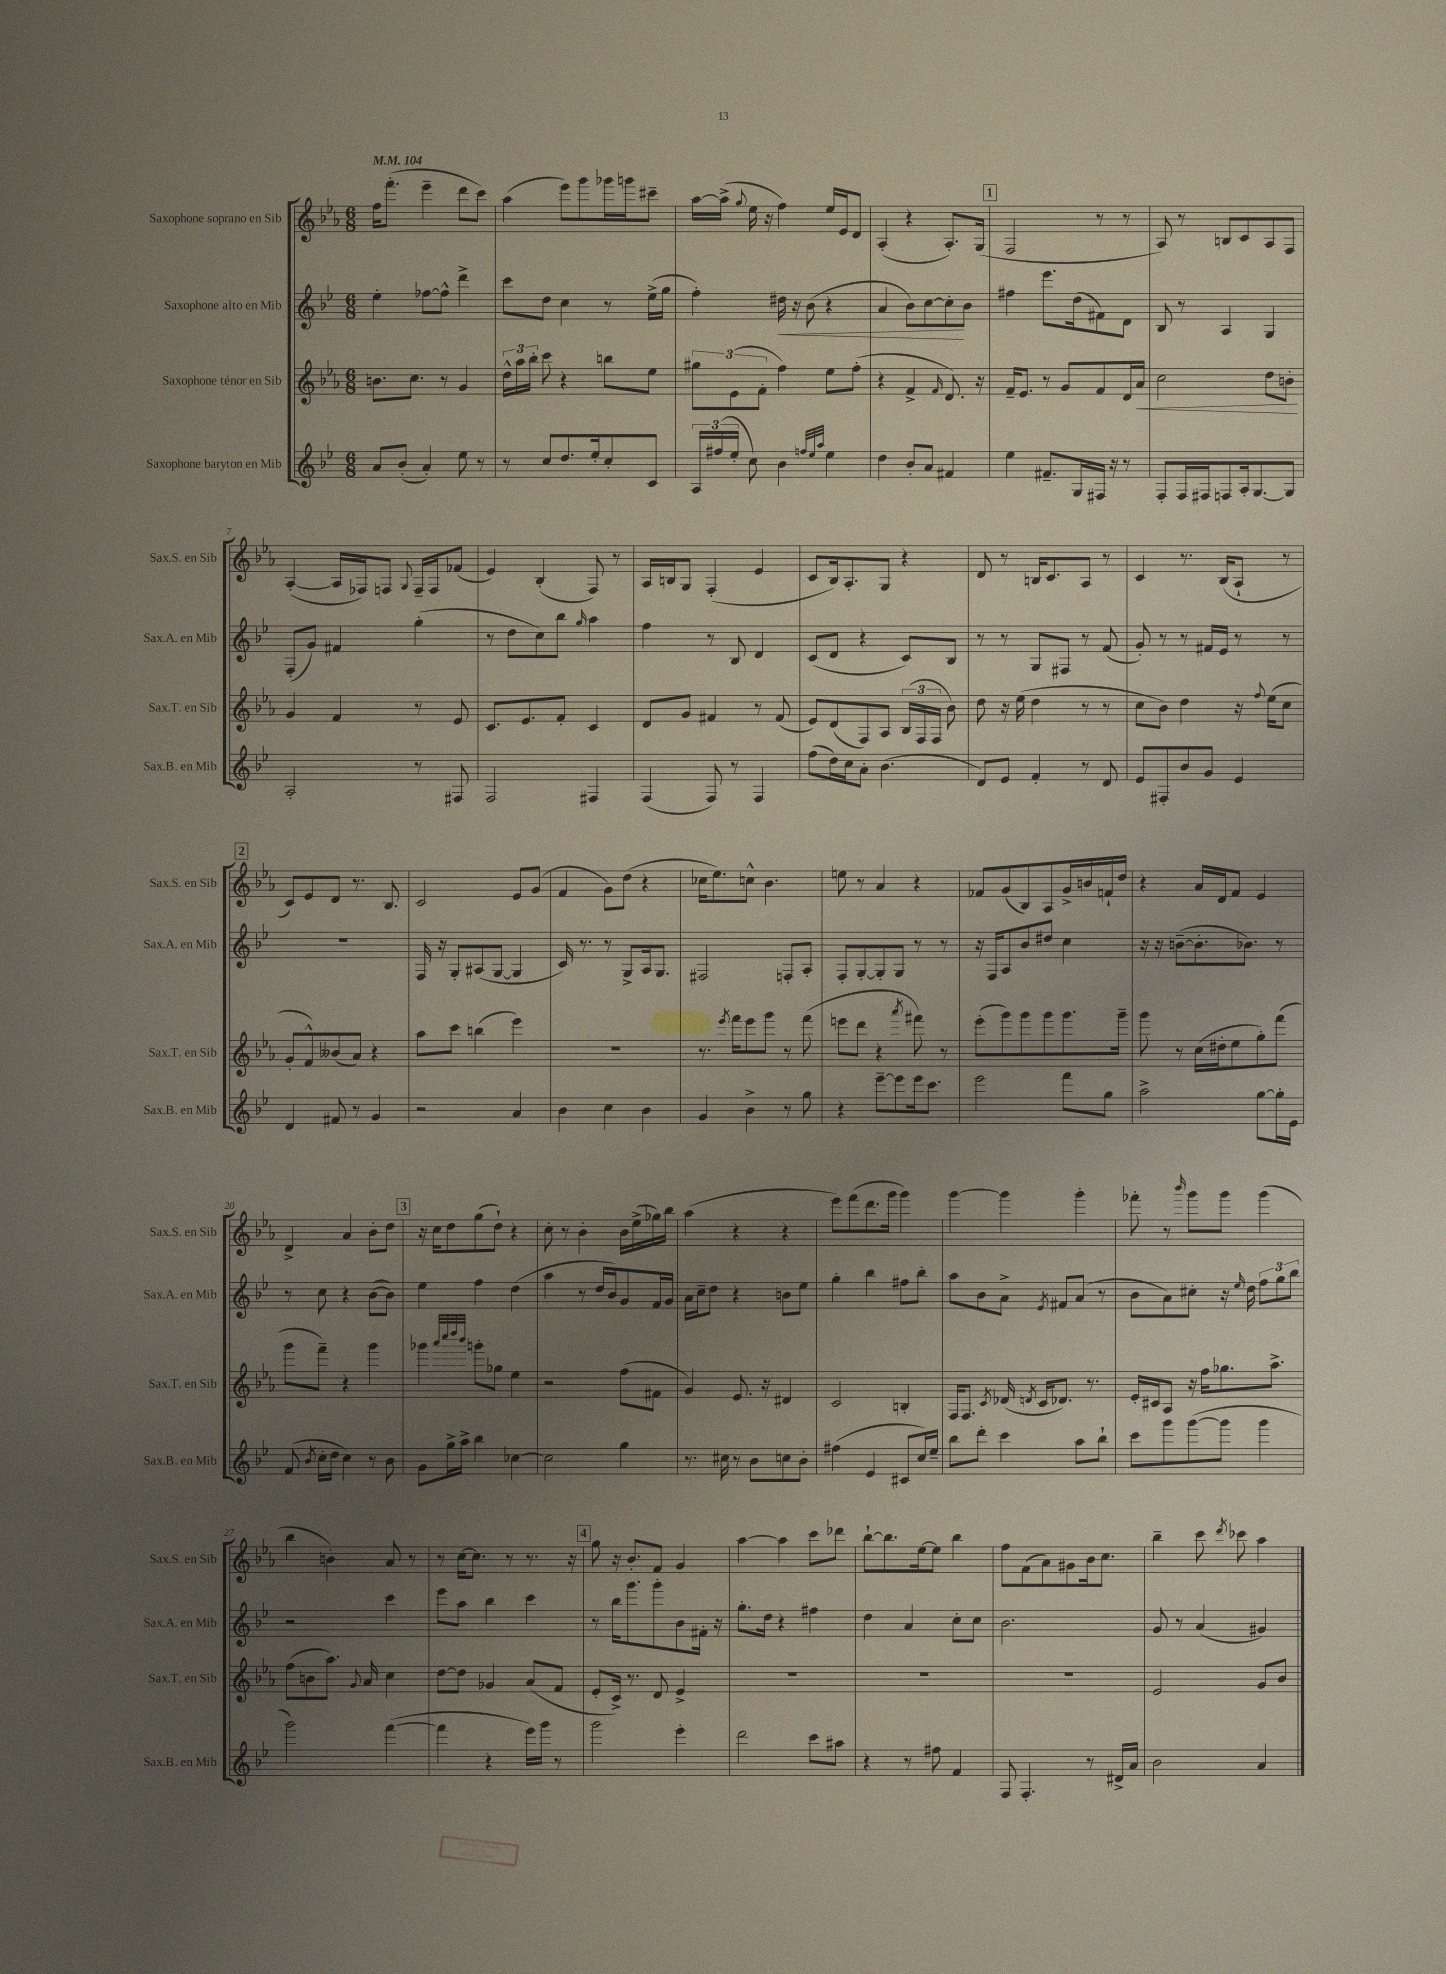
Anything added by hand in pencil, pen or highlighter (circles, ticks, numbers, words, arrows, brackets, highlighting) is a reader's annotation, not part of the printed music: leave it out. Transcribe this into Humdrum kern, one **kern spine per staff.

**kern	**kern	**kern	**kern
*staff4	*staff3	*staff2	*staff1
*clefG2	*clefG2	*clefG2	*clefG2
*k[b-e-]	*k[b-e-a-]	*k[b-e-]	*k[b-e-a-]
*M6/8	*M6/8	*M6/8	*M6/8
*MM104	*MM104	*MM104	*MM104
8a/L	8.b\L	4ee-'\	16ff\LK
.	.	.	(8.fff'\J
(8b-'/J	.	.	.
.	8.cc\J	.	.
4a'/)	.	[8ff-\L	4eee-~\
.	8r	8ff-^^\]J	.
8ee-\	4g/	4ddd^\	8ddd\L
8r	.	.	8ccc\J)
=	=	=	=
8r	24dd^^\LL	8ccc\L	(4aa-\
.	24aa-\	.	.
.	24bb-'\JJ	.	.
8cc/L	8ccc\	8dd\J	.
8.dd/	4r	4cc\	8eee-\L)
.	.	.	8ggg\
16ee-'/k	.	.	.
8cc'/	8bb\L	8r	16ggg-\L
.	.	.	16ggg\J
8c/J	8ee-\J	(16ee-^\LL	8ccc#~\J
.	.	16gg\JJ	.
=	=	=	=
24A/LL	12gg#\L	4ff'\)	[16aa-\LL
(24ff#/	.	.	.
.	.	.	(16aa-^\]JJ
24ee-'/JJ	(12e-\	.	.
.	.	.	8qqgg/
8cc\)	.	.	16ee-\
.	12f'\J	.	.
.	.	.	16r
4b-\	4ff\)	16dd#\	4ff\)
.	.	16r	.
.	.	(8b-\	.
32qqff/LLL	.	.	.
32qqee-/	.	.	.
32qqaa/JJJ	.	.	.
4ee-\	8ee-\L	4r	16ee-/LL
.	.	.	16e-/J
.	(8ff'\J	.	8d/J
=	=	=	=
4dd\	4r	4a/	(4A-'/
8b-'/L	4f^/	8b-\L)	4r
8a/J	.	[8cc\	.
.	16qqf/	.	.
4f#/	8.d/)	8cc'\]	8.A-'/L)
.	.	8b-\J	.
.	16r	.	(16G/Jk
=	=	=	=
4ee-\	16f~/LK	4ff#\	2F/
.	8.e-/J	.	.
8.f#~/L	8r	8.eee-\L	.
.	8g/L	.	.
16G/L	.	(16dd\k	.
16F#/JJ	8f/	8f#\)	8r
16r	.	.	.
8r	16d/L	8d\J	8r
.	16a-/JJ	.	.
=	=	=	=
8F'/L	2cc\	8B-/	8A-/)
16F/L	.	8r	8r
16F#/J	.	.	.
8F/	.	4A/	8B/L
16A'/k	.	.	8c/
[8.G/	.	.	.
.	8dd\L	4G/	8A-/
8G/]J	8b'\J	.	8F/J
=	=	=	=
2A'/	4g/	(8F'/L	([4A-'/
.	.	8g/J)	.
.	4f/	4f#/	16A-/]LL
.	.	.	16F-/J)
.	.	.	8F/J
.	.	.	8qqG/
8r	8r	(4gg'\	16F~/LL
.	.	.	16F/J
8F#/	8e-/	.	(8f-/J
=	=	=	=
2F/	8.c/L	8r	4e-/)
.	.	8dd\L	.
.	8.e-/	.	.
.	.	8cc\)	(4B-'/
.	8f'/J	8bb-\J	.
.	.	16qqgg/	.
4F#/	4c/	4aa\	8F/)
.	.	.	8r
=	=	=	=
(4F/	8d/L	4ff\	16A-/LL
.	.	.	16B/J
.	8g/J	.	8G/J
8F/)	4f#/	8r	(4F'/
8r	.	8B-/	.
4F/	8r	4d/	4e-/
.	(8f#/	.	.
=	=	=	=
(8ff\L	8e-/L)	(8c/L	8c/L
16dd\L)	(8d/	8d/J	16B-/k)
16cc\J	.	.	8.A-'/
8a'\J	8F/)	4r	.
(4.b-\	8A-/J	.	8G/J
.	(24B-/LL	8c/L)	4r
.	24F/	.	.
.	24F/JJ	.	.
.	8b-\)	8B-/J	.
=	=	=	=
8d/L)	8dd\	8r	8d/
8e-/J	16r	8r	8r
.	(16ee-\	.	.
4f'/	4dd\	8G/L	16B/LK
.	.	.	8.c/
.	.	8F#/J	.
8r	8r	8r	8A-/J
8d/	8r	(8f/	8r
=	=	=	=
8e-/L	8cc\L	8g'/)	4c/
8F#'/	8b-\J)	8r	.
8b-/	4dd\	8r	8.r
8g/J	.	16f#/LL	.
.	.	16e-/JJ	(16B-/LK
4e-/	16r	8r	8A-`/J
.	8qqff/	.	.
.	(16ee-\LK	.	.
.	8cc\J	8r	8r
=	=	=	=
4d/	8g'/L	2.r	8c/L)
.	8f^^/)	.	8e-/
8f#/	(8b--/	.	8d/J
8r	8a-/J)	.	8.r
4g/	4r	.	.
.	.	.	8.B-/
=	=	=	=
2r	8aa-\L	16F/	2c/
.	.	16r	.
.	8ccc\J	8G'/L	.
.	(4bb\	(8A#/	.
.	.	[8G/J	.
4a/	4eee-\)	4G/]	8e-/L
.	.	.	(8g/J
=	=	=	=
4b-\	2.r	16c/)	4f/
.	.	8.r	.
4cc\	.	8r	8g\L)
.	.	8G^/L	(8dd\J
4b-\	.	16A/k	4r
.	.	8.G/J	.
=	=	=	=
4g/	8.r	2F#/	16cc-\LK
.	.	.	8.ee-\)
.	8qeee-/	.	.
.	16fff\LK	.	.
4b-^\	8eee-\	.	8cc^^\J
.	8ggg\J	.	4.b-\
8r	8r	8F'/L	.
8gg\	(8fff\	8A'/J	.
=	=	=	=
4r	8eee\L	8F'/L	8ee\
.	8ddd\J	[8G'/	8r
[8eee-~\L	4r	8G'/]	4a-/
8eee-\]	.	8G/J	.
.	8qaaa-/	.	.
16eee-\k	8fff#\)	8r	4r
8.ccc\J	.	.	.
.	8r	8r	.
=	=	=	=
2eee-\	(8eee-'\L	16r	8f-/L
.	.	16F/LK	.
.	8ggg\)	8A/	(8g/
.	8ggg\	8b-/	8B-/)
.	8ggg\	8dd#/J	8A-/
8fff\L	8.ggg\	4cc\	16g^/L
.	.	.	16b/
8gg\J	.	.	16f`/
.	16ggg~\Jk	.	16dd/JJ
=	=	=	=
2aa^\	8ggg\	16r	4r
.	.	16r	.
.	8r	([8b~\L	.
.	(16cc\LL	8.b'\]	16a-/LL
.	16dd#'\J	.	16d/J
.	8ee-\	.	8f/J
.	.	8.b-\J)	.
[8gg\L	8gg'\)	.	4e-/
16gg'\]L	(8fff\J	8r	.
16e-\JJ	.	.	.
=	=	=	=
(8f/	8ggg\L	8r	4d^/
8qb-/	.	.	.
16cc'\LL	8fff~\J)	8cc\	.
16dd\JJ	.	.	.
4cc\)	4r	4r	4a-/
8r	4ggg\	([8b-\L	8b-'\L
8b-\	.	8b-\]J)	8dd\J
=	=	=	=
8g\L	4ggg-\	4ee-\	16r
.	.	.	16cc\LK
16gg^\L	.	.	8dd\
16aa^\JJ	.	.	.
.	32qqaaa-/LLL	.	.
.	32qqcccc/	.	.
.	32qqdddd/	.	.
.	32qqbbb-/JJJ	.	.
4bb-\	8ggg'\L	4ff\	(8gg\
.	8gg-\J	.	8dd`\J)
[4cc-\	4ee-\	(4dd\	4r
=	=	=	=
2cc-\]	2r	4aa\	8cc'\
.	.	.	8r
.	.	8r	4b-'\
.	.	16dd/LL	.
.	.	16b-/J)	.
4gg\	(8ff\L	8g/	16b-\LL
.	.	.	(16ee-^\
.	8f#\J	16f/L	16gg-\)
.	.	16g/JJ	16bb-\JJ
=	=	=	=
8.r	4g/)	16a\LL	(4aa-\
.	.	16cc~\J	.
.	.	8dd\J	.
16cc#\	.	.	.
8r	8.e-/	4r	4r
8b-\L	.	.	.
.	16r	.	.
8cc\	4d#/	8b\L	4r
8b-'\J	.	8ee-\J	.
=	=	=	=
(4ff#\	2c/	4gg'\	8eee-\L)
.	.	.	(8fff\
4e-/	.	4bb-\	8.ddd\
.	.	.	16ggg\Jk
8c#/L	4B'/	8ff#\L	4ggg\)
16cc/L)	.	8bb-'\J	.
16ee-~/JJ	.	.	.
=	=	=	=
8bb-\L	16F/LK	8aa\L	[4ggg\
.	8.F/J	.	.
8ddd'\J	.	8b-\	.
.	8qc/	.	.
4ccc\	(16d-/	8a^\J	4ggg\]
.	8qd/	.	.
.	16c/LK	.	.
.	.	8qe-/	.
.	8.d-/J)	8f#/L	.
8aa\L	.	(8a/J	4ggg'\
.	8.r	.	.
8bb-`\J	.	8r	.
=	=	=	=
8ccc\L	16e-'/LL	8b-\L	8fff-'\
.	16c#/J	.	.
8ggg\	8A-/J	8a\)	8r
.	.	.	16qqbbb-/
([8ggg\	16r	8cc#'\J	8ggg\L
.	16ff\LK	.	.
8ggg\]J	8.gg-\	16r	8ggg\J
.	.	16qqee-/	.
.	.	16dd\	.
4ggg\	.	12ff\L	(4ggg\
.	8.aa-^\J	.	.
.	.	12gg\	.
.	.	12bb-\J	.
=	=	=	=
2ggg\)	(8ff\L	2r	4bb-\
.	8b\	.	.
.	8.aa-\J)	.	4b'\)
.	8qqg/	.	.
.	16a-/	.	.
([4fff\	4cc\	4ccc\	8a-/
.	.	.	8r
=	=	=	=
4fff\]	[8dd\L	8eee-\L	8r
.	8dd\]J	8aa\J	[16cc\LK
.	.	.	8.cc\]J
4r	4g-/	4bb-\	.
.	.	.	8r
16eee-\LL)	(8a-/L	4ccc\	8.r
16ggg\JJ	.	.	.
8r	8f/J	.	.
.	.	.	16r
=	=	=	=
2ggg\	8e-'/L	8r	8gg\
.	16c^/Jk)	16bb-\LK	16r
.	8.r	8.ggg\	8.b-'/L
.	8d/	8ggg'\	8f/J
4eee-'\	4e-^/	8b-\	4g/
.	.	16f#'\Jk	.
.	.	16r	.
=	=	=	=
2ddd\	2.r	8.gg'\L	[4aa-\
.	.	16dd\Jk	.
.	.	4r	4aa-\]
8ccc\L	.	4ff#\	8ccc\L
8aa#\J	.	.	8ddd-\J
=	=	=	=
4r	2.r	4dd\	[8bb-`\L
.	.	.	8.bb-\]
8r	.	4a/	.
.	.	.	[16ee-\k
8ff#\	.	.	8ee-\]J
4f/	.	8cc'\L	4bb-\
.	.	8cc\J	.
=	=	=	=
8F/	2.r	2.b-\	8ff\L
4.F'/	.	.	(8f\
.	.	.	8a-\)
.	.	.	8g#\
8r	.	.	16b-\k
.	.	.	8.cc\J
16d#^/LL	.	.	.
16a/JJ	.	.	.
=	=	=	=
2b-\	2e-/	8g/	4bb-~\
.	.	8r	.
.	.	(4a/	8ccc\
.	.	.	8qddd/
.	.	.	8ccc-\
4a/	8g/L	4g#/)	4aa-\
.	8b-/J	.	.
==	==	==	==
*-	*-	*-	*-
